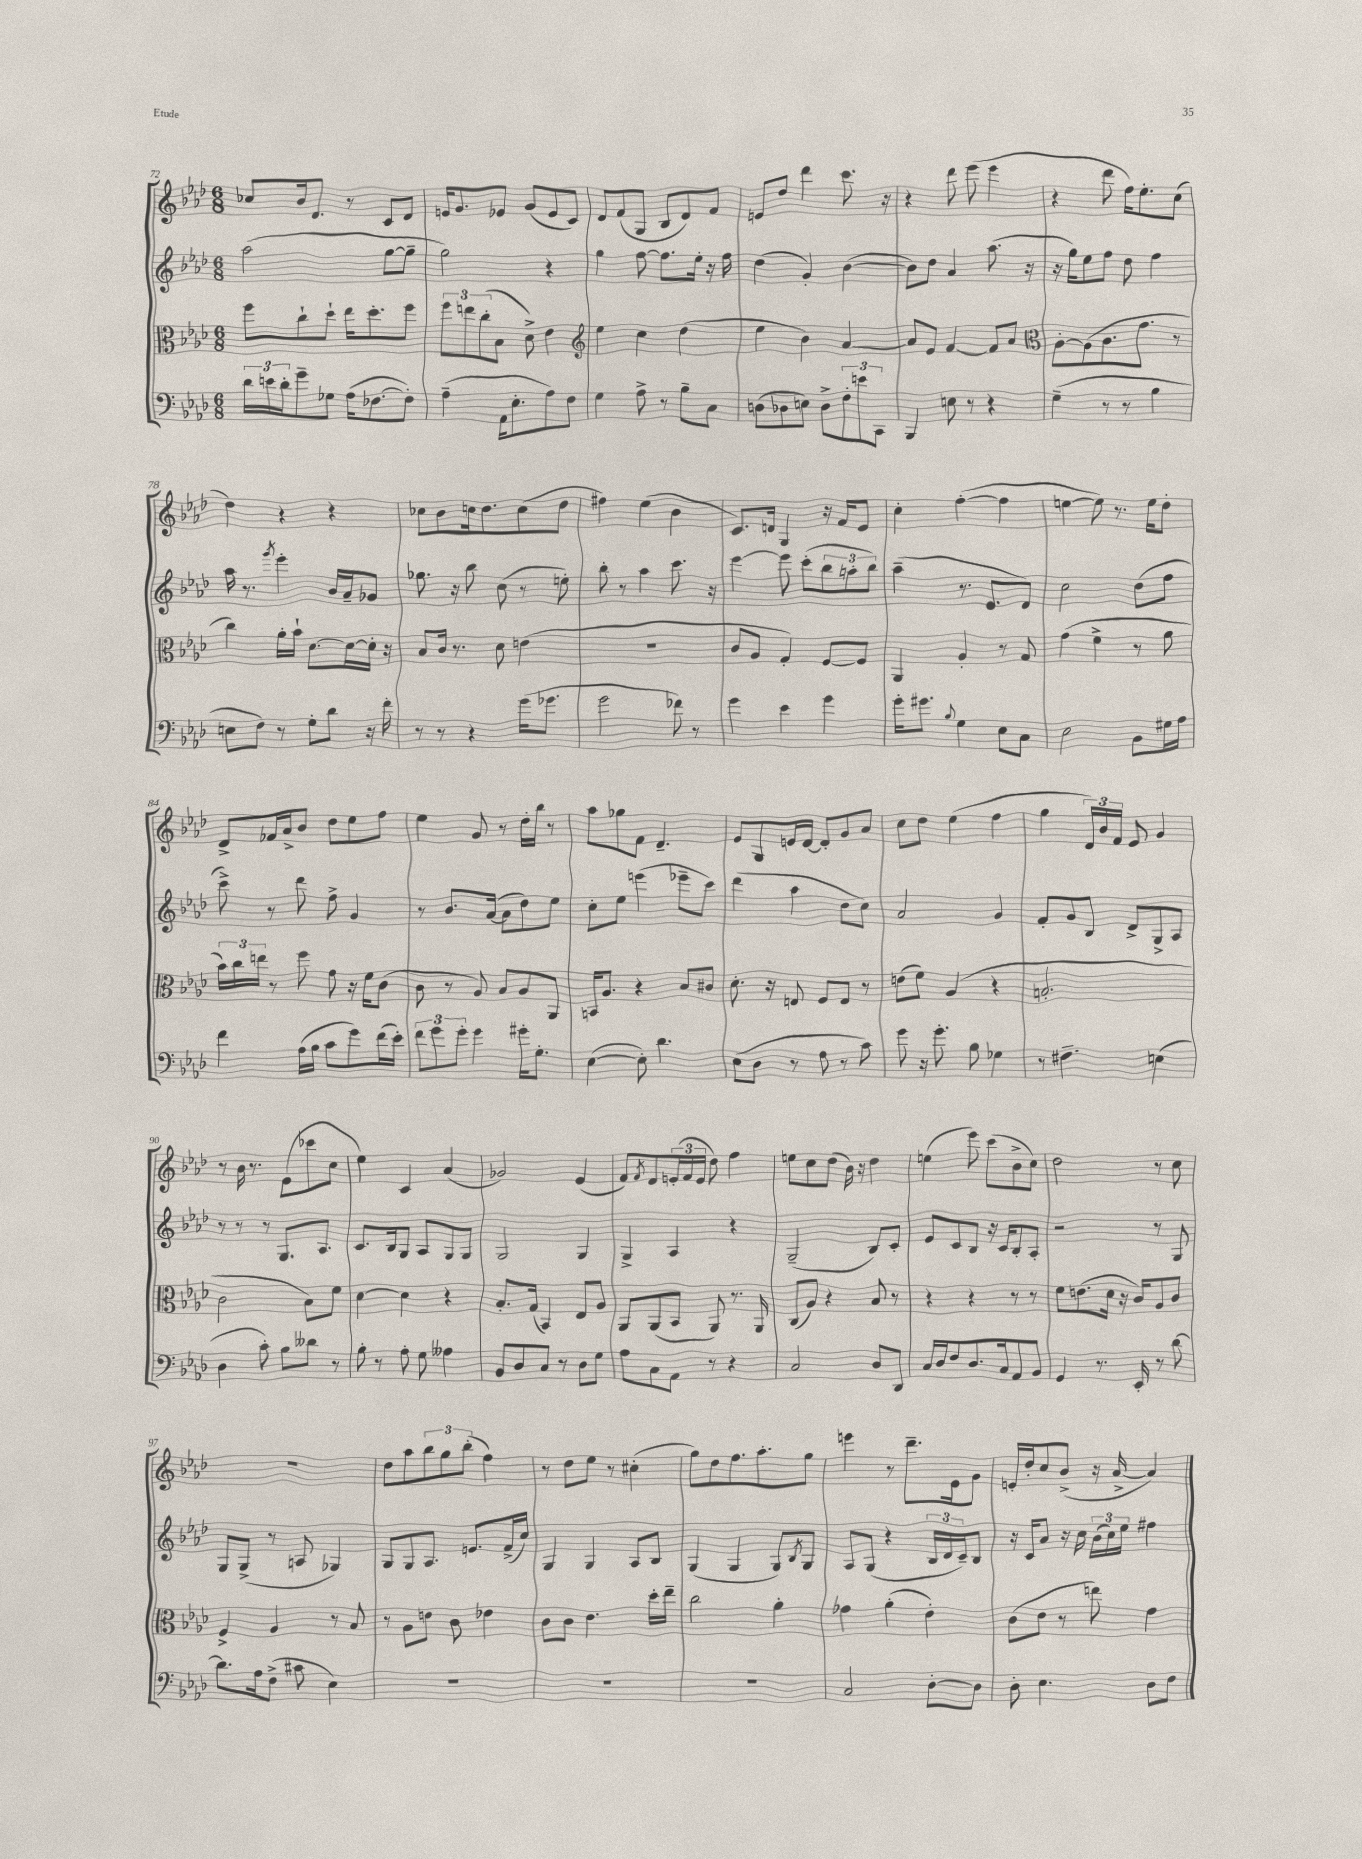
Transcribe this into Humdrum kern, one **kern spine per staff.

**kern	**kern	**kern	**kern
*part4	*part3	*part2	*part1
*staff4	*staff3	*staff2	*staff1
*clefF4	*clefC3	*clefG2	*clefG2
*k[b-e-a-d-]	*k[b-e-a-d-]	*k[b-e-a-d-]	*k[b-e-a-d-]
*M6/8	*M6/8	*M6/8	*M6/8
=72	=72	=72	=72
24d-\LL	8ff\L	(2aa-\	8cc-X/L
24en\	.	.	.
24d-'\J	.	.	.
8g~\	8cc`\	.	16b-/k
.	.	.	8.d-/J
8G-X\J	8dd-`\J	.	.
(16A-\KL	16ee-\KL	.	8r
[8.F-X\	8.dd-'\	.	.
.	.	[8gg\L	8c/L
8F-'\J])	8ff\J	8gg~\J]	8d-/J
=73	=73	=73	=73
(4A-~\	12ff\L	2gg\)	16en/KL
.	.	.	8.g/
.	12een\	.	.
.	(12cc'\	.	.
16AA-\KL	8B-\J	.	8e-X/J
8.E-'\	.	.	.
.	8d-^\)	.	(8g/L
8A-\)	4e-\	4r	8e-/
8F\J	.	.	8c/J)
=74	=74	=74	=74
*	*clefG2	*	*
4G\	4ee-\	4gg\	8d-/L
.	.	.	(8f/
8A-^\	4cc\	[8ff\	8G/J
8r	.	8.ff\L]	8B-/L
8B-~\L	(4dd-\	.	8d-/)
.	.	16ee-'\Jk	.
8C\J	.	16r	8f/J
.	.	16ff\	.
=75	=75	=75	=75
(8Dn\L	4ee-\	(4dd-\	8en/L
8D-X\	.	.	8dd-/J
8En\J)	4b-\)	4g'/)	4ddd-\
8D-^\L	.	.	.
12F'\	[4a-/	([4b-\	8.ccc\
12en\	.	.	.
12CC\J	.	.	.
.	.	.	16r
=76	=76	=76	=76
4BBB-/	8a-/L]	8b-\L])	4r
.	8e-/J	8dd-\J	.
8En\	[4f/	4a-/	8ddd-\
8r	.	.	(8eee-\
4r	8f/L]	(8.aa-\	4eee-\
.	8a-/J	.	.
.	.	16r	.
=77	=77	=77	=77
*	*clefC3	*	*
(4G~\	[8A-'\L	16r	4r
.	.	16gg\KL)	.
.	(8A-\]	8ee-\	.
8r	8.c\	8ff\J	8ddd-\
8r	.	8dd-\	16ff\KL)
.	8.g\J	.	8.ee-'\
4B-\	.	4ff\	.
.	8r	.	(8cc\J
!!LO:LB:g=z
=78	=78	=78	=78
8En\L	4cc\)	16aa-\	4dd-\)
.	.	8.r	.
8F\J)	.	.	.
.	.	8qggg/	.
8r	16a-'\LL	4eee-'\	4r
.	16b-`\JJ	.	.
8G'\L	[8.d-\L	.	.
8d-\J	.	16b-/LL	4r
.	16d-\L_	16a-~/J	.
16r	16d-'\JJ]	8g-X/J	.
16f'\	16r	.	.
=79	=79	=79	=79
8r	8B-/L	8.gg-X\	8cc-X\L
8r	16c/Jk	.	8b-\
.	8.r	16r	.
4r	.	8bb-\	16ccn\k
.	.	.	8.dd-\
.	8d-\	(8cc\	.
(16g\KL	(4en\	8r	(8cc\
8.g-X\J	.	.	.
.	.	8een'\)	8dd-\J
=80	=80	=80	=80
2g\	2.r	8bb-'\	4ff#X\)
.	.	8r	.
.	.	4aa-\	(4ee-\
8f-X\)	.	8.ccc\	4b-\
8r	.	.	.
.	.	16r	.
=81	=81	=81	=81
4g\	8c/L	[4eee-\	8.c/L)
.	8A-/J	.	.
.	.	.	16dn/Jk
4e-\	4G'/)	8eee-\]	4G/
.	.	(8ccc'\L	.
4g\	[8F/L	12bb-\	16r
.	.	.	16f/KL
.	.	12aan'\	.
.	8F/J]	.	8e-/J
.	.	12bb-\J)	.
=82	=82	=82	=82
16g'\KL	4AA-/	(4aa-~\	4cc'\
8.g#X\J	.	.	.
8qqB-/	.	.	.
4G\	4A-'/	8.r	([4ff'\
.	.	8.e-/L	.
8E-\L	8r	.	4ff\]
8C\J	8G/	8d-/J)	.
=83	=83	=83	=83
2E-\	(4g\	2cc\	[4een\
.	4f^\	.	8ee\])
.	.	.	8.r
8BB-\L	8r	(8dd-\L	.
.	.	.	16ee\KL
16G#X\L	8a-\	8ff\J	8dd-'\J
16A-\JJ	.	.	.
!!LO:LB:g=z
=84	=84	=84	=84
4f\	24b-\LL)	8ccc^\)	8d-^/L
.	24cc\	.	.
.	24een\JJ	.	.
.	8r	8r	16f-X/L
.	.	.	16a-^/J
(16A-\LL	8ff\	8ddd-\	8b-/J
16B-\JJ	.	.	.
8c\L	8g\	8ff^\	8dd-\L
8g\)	16r	4g/	8ee-\
.	16f\KL	.	.
(16f\L	(8c\J	.	8ff\J
16e-'\JJ)	.	.	.
=85	=85	=85	=85
12f\L	8c\	8r	4ee-\
12g\	.	.	.
.	8r	8.b-/L	.
12g'\J	.	.	.
4g\	8A-/)	.	8g/
.	.	([16a-/Jk	.
.	8B-/L	8a-\L]	8r
16g#X'\KL	8A-/	8dd-\)	16dd-'\LL
8.G'\J	.	.	16bb-\JJ
.	8AA-/J	8ee-\J	8r
=86	=86	=86	=86
([4E-\	16BBn/KL	8cc'\L	8aa-\L
.	8.A-/J	.	.
.	.	8ee-\J	8gg-X\
8E-'\])	4r	(4eeen\	8f\J
4.d-\	.	.	4.d-~/
.	8B-/L	8eee-X~\L	.
.	8c#X/J	8ccc\J)	.
=87	=87	=87	=87
(8E-\L	8.d-'\	(4ddd-\	8e-/L
8D-\J	.	.	8G/
.	16r	.	.
8r	8En/	4aa-\	16en/L
.	.	.	[16d-/JJ
8A-\	8F/L	.	8d-'/L]
8r	8E/J	8dd-\L	8g/
8c\)	8r	8cc\J)	8a-/J
=88	=88	=88	=88
8g\	(8en\L	2a-/	8cc\L
16r	8f\J)	.	8dd-\J
8.g'\	.	.	.
.	(4A-/	.	(4ee-\
8B-\	.	.	.
4G-X\	4r	4g/	4ff\
=89	=89	=89	=89
8r	2.Bn'/	8f'/L	4gg\
4.F#X~\	.	8g/	.
.	.	8B-/J	24d-/LL)
.	.	.	24b-/
.	.	.	24f/JJ
.	.	8d-^/L	8e-/
(4En\	.	8G^/	4g/
.	.	8A-/J	.
!!LO:LB:g=z
=90	=90	=90	=90
4D-\	2c\	8r	8r
.	.	8r	16b-\
.	.	.	8.r
8c'\)	.	8r	.
8B-\L	.	8.G/L	(8e-\L
8d--X\J	8B-\L)	.	8ccc-X\
.	.	8.A-/J	.
8r	8f\J	.	8cc\J
=91	=91	=91	=91
8B-'\	[4d-\	8.c/L	4ee-\)
8r	.	.	.
.	.	16B-/k	.
8A-'\	4d-\]	8G/J	4c/
8G\	.	8A-/L	.
4A--X\	4r	8G/	(4a-/
.	.	8G/J	.
=92	=92	=92	=92
8BB-/L	8.B-'/L	2G/	2g-X/)
8D-/	.	.	.
.	(16G/Jk	.	.
8C/J	4BB-/)	.	.
8r	.	.	.
8D-\L	8E-/L	4G/	(4e-/
8G\J	8A-/J	.	.
=93	=93	=93	=93
8A-\L	8AA-/L	4G^/	8f/L)
.	.	.	8qf/
8C\	(8AA-/	.	8d-/
8AA-\J	8BB-/J	4A-/	(24en'/L
.	.	.	24f/
.	.	.	24e/JJ
8r	8AA-/)	.	8dd-\)
4r	8.r	4r	4ff\
.	16AA-/	.	.
=94	=94	=94	=94
2C/	(8C/L	(2G~/	8een\L
.	8A-/J)	.	8cc\
.	4r	.	(8dd-\J
.	.	.	16b-\)
.	.	.	16r
8D-/L	8B-/	8B-/L)	4dd-\
8DD-/J	8r	8c'/J	.
=95	=95	=95	=95
16C/LL	4r	8e-/L	(4een\
16D-/J	.	.	.
8F/	.	8c/	.
8.D-/	4r	8B-/J	8eee-\)
.	.	16r	(8ccc\L
16C/k	.	16c/KL	.
8AA-/	8r	8B-'/	8b-^\
8BB-/J	8r	8A-'/J	8cc\J)
=96	=96	=96	=96
4GG/	8f\L	2r	2dd-\
.	(8.en\	.	.
8.r	.	.	.
.	16d-\Jk	.	.
.	16r	.	.
16EE-'/	16c/KL)	.	.
8r	8A-/	8r	8r
[8d-\	8c/J	8G/	8cc\
!!LO:LB:g=z
=97	=97	=97	=97
8.d-\L]	4F^/	8G/L	2.r
.	.	(8G^/J	.
16A-\k	.	.	.
(8F^\J	4A-/	8r	.
8c#X\	.	8An/	.
4E-\)	8r	4G-X/)	.
.	8B-/	.	.
=98	=98	=98	=98
2.r	8r	8G/L	8dd-\L
.	8A-\L	8G/	8aa-\
.	8en\J	8.A-/J	12bb-\
.	.	.	12gg\
.	8c\	.	.
.	.	.	(12bb-'\J
.	.	8.en/L	.
.	4e-X\	.	4ff\)
.	.	(16f^/L	.
.	.	16cc/JJ)	.
=99	=99	=99	=99
2.r	8c\L	4G/	8r
.	8c\J	.	8dd-\L
.	4.e-\	4G/	8ee-\J
.	.	.	8r
.	.	8A-/L	(4cc#X'\
.	16dd-'\LL	8B-/J	.
.	16ee-~\JJ	.	.
=100	=100	=100	=100
2.r	2cc\	(4G/	8gg\L)
.	.	.	8dd-\
.	.	4G/	8.ff\
.	.	.	8.aa-'\
.	4a-'\	8G/L)	.
.	.	8qB-/	.
.	.	8G/J	8gg\J
=101	=101	=101	=101
2C/	4g-X\	8A-/L	4eeen\
.	.	(8G/J	.
.	(4a-'\	4r	8r
.	.	.	8.ddd-~\L
[8D-'\L	4e-'\)	24B-/LL	.
.	.	24d-/	.
.	.	.	16e-\k
.	.	24c~/J)	.
8D-\J]	.	8B-/J	8g\J
=102	=102	=102	=102
8D-'\	(8c\L	16r	16en'/LL
.	.	16c/KL	16dd-'/J
4.E-\	8e-\J	8a-/J	8cc/
.	8r	16r	(8b-^/J
.	.	16cc\	.
.	8een\)	(24b-\LL	16r
.	.	24cc\)	.
.	.	.	[16a-^/
.	.	24ee-\JJ	.
8D-\L	4g\	4ff#X\	4a-/])
8F\J	.	.	.
==	==	==	==
*-	*-	*-	*-
